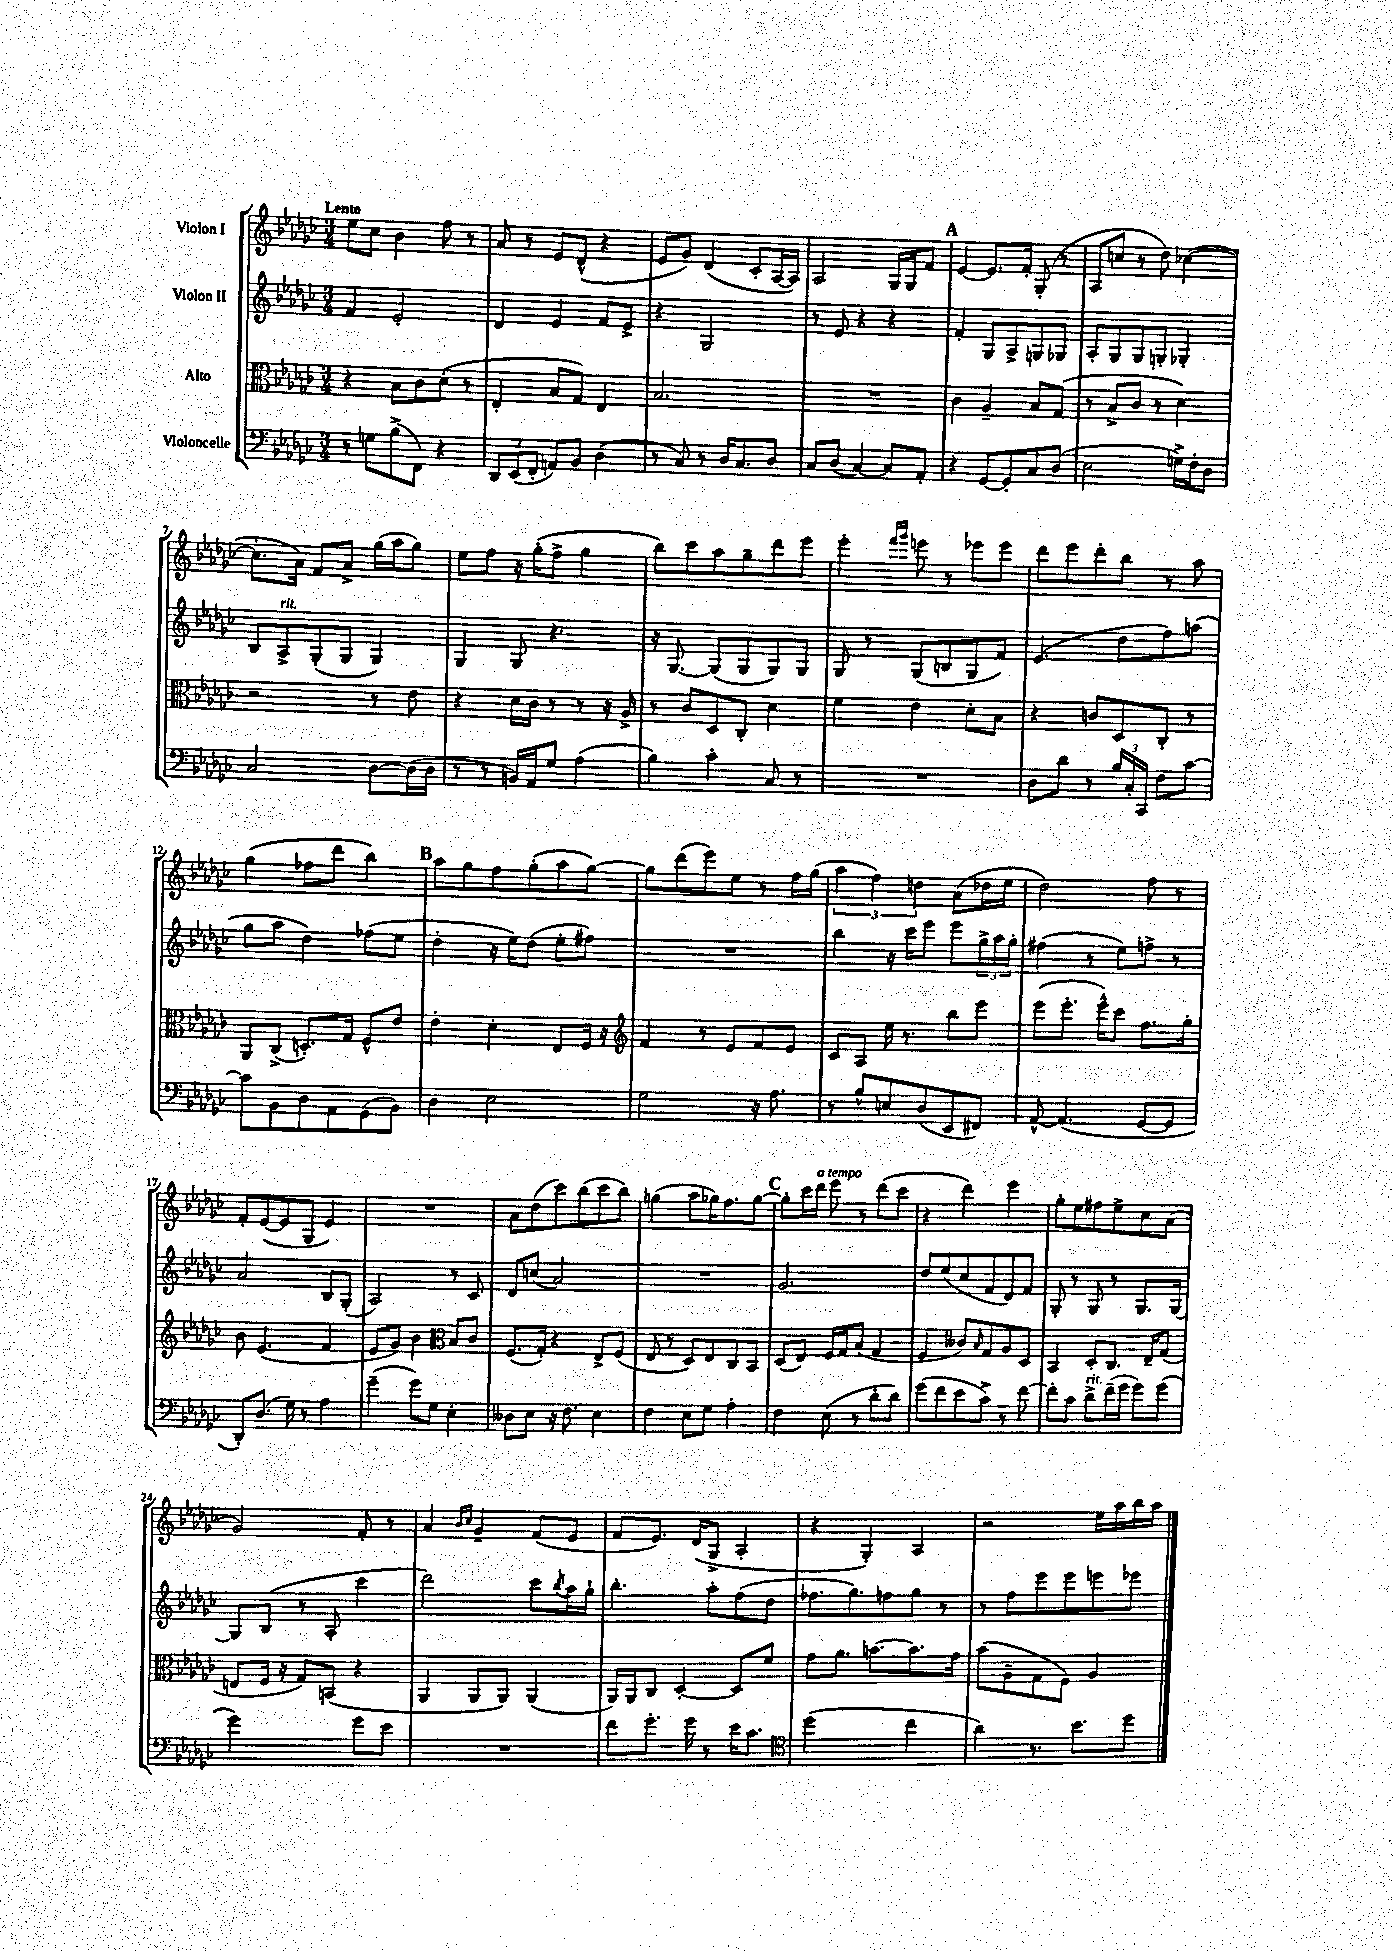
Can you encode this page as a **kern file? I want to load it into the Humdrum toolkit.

**kern	**kern	**kern	**kern
*staff4	*staff3	*staff2	*staff1
*clefF4	*clefC3	*clefG2	*clefG2
*k[b-e-a-d-g-c-]	*k[b-e-a-d-g-c-]	*k[b-e-a-d-g-c-]	*k[b-e-a-d-g-c-]
*M3/4	*M3/4	*M3/4	*M3/4
8r	4r	4f/	8ee-\L
8G\L	.	.	8cc-\J
(8B-^\	8B-\L	2e-'/	4b-\
8FF\J)	8c-\	.	.
4r	(8d-'\J	.	8ff\
.	8r	.	8r
=	=	=	=
12DD-/L	4E-'/	4d-/	8a-/
(12EE-/	.	.	.
.	.	.	8r
12FF'/J	.	.	.
8AA/L)	8B-/L	4e-/	8e-/L
8BB-/J	8G-/J)	.	(8d-^^/J
(4D-\	4E-/	8f/L	4r
.	.	8e-^/J	.
=	=	=	=
8r	2.B-/	4r	8e-/L
8C-/)	.	.	8g-/J)
8r	.	2G-/	(4d-/
16D-/LK	.	.	.
8.C-/	.	.	.
.	.	.	8c-'/L
8D-/J	.	.	[16A-/L
.	.	.	16A-/]JJ)
=	=	=	=
8C-/L	2.r	8r	2A-/
(8D-/J	.	8e-/	.
[4C-/)	.	4r	.
8C-/]L	.	4r	16G-/LL
.	.	.	16G-/J
8AA-'/J	.	.	8f/J
=	=	=	=
4r	4c-\	4f'/	[4e-/
[8GG-/L	4A-~/	8G-/L	8.e-/]L
8GG-'/]	.	8A-^/	.
.	.	.	16f'/Jk
8C-/	8B-/L	8G/	(8G-'/
(8D-/J	(8G-/J	8G-/J	8r
=	=	=	=
2E-\	8r	8A-'/L	8A-/L
.	8B-^/L	8G-/	8cc/J
.	8c-/J	8G-/	8r
.	8r	8G'/J	8dd-\)
16G^\LL)	4d-\)	4G-'/	([4cc-\
16F'\J	.	.	.
8D-\J	.	.	.
=	=	=	=
2C-/	2r	8B-/L	8.cc-'\]L
.	.	8A-^/	.
.	.	.	16a-\Jk)
.	.	(8G-'/	8f/L
.	.	8G-/J	8a-^/J
[8D-\L	8r	4G-/)	(16gg-\LL
.	.	.	16aa-\J
(16D-\]L	8e-\	.	8gg-\J)
16D-\JJ	.	.	.
=	=	=	=
8r	4r	4G-/	8ee-\L
8r	.	.	8ff\J
16BB/LL)	16d-\LL	8G-/	16r
16AA-/J	16c-\JJ	.	(16gg-'\LK
8G-/J	8r	4.r	8ff^\J
(4A-\	8r	.	4gg-\
.	16r	.	.
.	16A-^/	.	.
=	=	=	=
4B-\)	8r	16r	8bb-\L)
.	.	[8.G-/	.
.	8c-/L	.	8ccc-\
4c-'\	8D-/	(8G-/]L	8aa-\
.	8C-'/J	8G-/	8gg-~\
8C-/	4d-\	8G-/)	8ddd-\
8r	.	8G-/J	8eee-\J
=	=	=	=
2.r	4f\	8G-/	4eee-'\
.	.	8r	.
.	.	.	16qqfff/LL
.	.	.	16qqggg-/JJ
.	4e-\	(8G-/L	8eee\
.	.	8B/	8r
.	8d-'\L	8G-/	8eee-\L
.	8B-\J	8f/J)	8eee-\J
=	=	=	=
8D-\L	4r	(4.e-/	8ddd-\L
8d-\J	.	.	8eee-\
8r	8c/L	.	8ddd-'\
24B-/LL	8D-/	8dd-\L	8bb-\J
24C-'/	.	.	.
24CC-/JJ	.	.	.
8F\L	8C-'/J	8ff\)	8r
[8c-\J	8r	(8aa\J	8aa-\
=	=	=	=
8c-\]L	8AA-/L	8gg-\L	(4gg-\
8BB-\	(8C-^/J	8aa-\J	.
8D-\	8.D'/L)	4dd-\)	8ff-\L
8AA-\	.	.	8ddd-\J
.	16G-/Jk	.	.
(8GG-\	8F^^/L	(8ff-\L	4bb-\)
8BB-\J)	8e-/J	8ee-\J	.
=	=	=	=
4D-\	4e-'\	4dd-'\	8aa-\L
.	.	.	8gg-\
2E-\	4d-'\	16r	8ff\
.	.	16ee-\LK)	.
.	.	(8dd-\J	(8gg-'\
.	8E-/L	8ee-'\L	8aa-\
.	16F/Jk	8ff#\J)	[8gg-\J)
.	16r	.	.
=	=	=	=
*	*clefG2	*	*
2G-\	4f/	2.r	8gg-\]L
.	.	.	(8ddd-\
.	8r	.	8eee-\)
.	8e-/L	.	8ee-\J
16r	8f/	.	8r
8.A-\	.	.	.
.	8e-/J	.	16ff\LL
.	.	.	(16gg-\JJ
=	=	=	=
8r	8c-/L	4bb-\	6aa-\
8B-^^/L	8A-/J	.	.
.	.	.	6ff\)
8E/	16ee-\	16r	.
.	8.r	16ccc-\LK	.
.	.	.	6dd\
(8D-/	.	8eee-\J	.
8EE-/	8bb-\L	8eee-\L	(8a-\L
8FF#/J)	8eee-\J	24gg-^\L	16dd-\L
.	.	24aa-\	.
.	.	.	16ee-\JJ
.	.	24gg-'\JJ	.
=	=	=	=
[8AA-^^/	(8eee-\L	(4ff#\	2dd-\)
(4.AA-/]	8.eee-'\J	.	.
.	.	8r	.
.	16eee-^^\LK)	.	.
.	8ccc-\J	8ee-\L)	.
[8GG-/L	8.ff\L	8ff^\J	8ff\
8GG-/]J	.	8r	8r
.	16gg-'\Jk	.	.
=	=	=	=
8DD-'/L)	8b-\	2a-/	8f'/L
(8.D-/J	(4.e-/	.	([8e-/
.	.	.	8e-/]
16G-\)	.	.	.
8r	.	.	8G-/J
4A-\	4f/	8B-/L	4e-/)
.	.	(8G-'/J	.
=	=	=	=
(4g-~\	8e-/L	2A-/)	2.r
.	8g-/J)	.	.
8g-\L)	4b-\	.	.
8G-\J	.	.	.
*	*clefC3	*	*
4E-'\	8B-/L	8r	.
.	8c-/J	8c-/	.
=	=	=	=
8D--\L	(8.F/L	8d-/L	8a-\L
8E-\J	.	(8cc/J	(8dd-\
.	16G-'/Jk)	.	.
16r	4r	2a-/)	8ccc-\)
8.F\	.	.	.
.	.	.	(8bb-\
4E-\	8E-^/L	.	8ccc-\
.	(8F/J	.	8bb-\J)
=	=	=	=
4F\	8E-/	2.r	(4gg\
.	8r	.	.
8E-\L	8D-/L)	.	8aa-\L
8G-\J	8E-/	.	16gg-\K)
.	.	.	8.ff\
4A-'\	8C-/	.	.
.	8BB-/J	.	[8gg-\J
=	=	=	=
4F\	(8D-/L	2.g-/	8gg-'\]L
.	8E-/J)	.	16ccc-\L
.	.	.	16ddd-\JJ
(8E-\	16F/LL	.	8eee-\
.	16G-/J	.	.
8r	(8B-/J	.	8r
8d-'\L	4G-/	.	(8ddd-\L
8d-\J)	.	.	8ccc-\J
=	=	=	=
(8g-\L	4F/	8dd-/L	4r
8f\	.	(8ee-/	.
8e-\	8c--/L)	8cc-/	4ddd-\)
.	16qqB-/	.	.
8c-^\J)	8G-/	8f/	.
8r	8A-/	8d-/)	4eee-\
[8f\	8D-/J	8f/J	.
=	=	=	=
8f'\]L	4BB-/	8G-'/	8gg-'\L
8c-\J	.	8r	8ee-\
8d-^\L	8D-'/L	8G-/	8ff#\
(16f~\L	8.C-/J	8r	8ee-^\
16g-\JJ	.	.	.
8g-\L)	.	8.G-/L	8cc-\
.	16E-~/LK	.	.
(8g-\J	(8G-/J	.	(8a-\J
.	.	[16G-/Jk	.
=	=	=	=
2g-\)	8E/L	8G-/]L	2g-/)
.	16F/Jk	(8B-/J	.
.	16r	.	.
.	8G-/L)	8r	.
.	(8BB/J	8A-'/	.
8g-\L	4r	4ccc-\	8f'/
8e-\J	.	.	8r
=	=	=	=
2.r	4AA-/	2ddd-\)	4a-/
.	.	.	16qqb-/LL
.	.	.	16qqcc-/JJ
.	8AA-/L	.	4g-~/
.	8AA-/J)	.	.
.	(4AA-/	8ccc-\L	(8f/L
.	.	8qbb-/	.
.	.	16aa-\L	8e-/J
.	.	16gg-`\JJ	.
=	=	=	=
8f\L	16AA-/LL)	4.bb-'\	8f/L
.	16AA-/J	.	.
8.g-'\J	8C-/J	.	8.e-/J)
.	[4D-'/	.	.
16g-\	.	.	(16d-/LK
8r	.	8aa-'\L	8G-^/J
16e-\LK	8D-/]L	(8ff\	4A-'/
8.c-\J	.	.	.
.	8f/J	8dd-\J	.
=	=	=	=
*clefC4	*	*	*
(2dd-\	8g-\L	8.ff-\L	4r
.	8.a-\J	.	.
.	.	8.gg-\)	.
.	.	.	4G-'/)
.	[8.b\L	.	.
.	.	8ff\	.
4cc-\	8.b\]	8gg-\J	4A-/
.	.	8r	.
.	16g-\Jk	.	.
=	=	=	=
4a-\)	(8b-\L	8r	2r
.	8A-~\	8ff\L	.
8.r	8G-\	8eee-\	.
.	8F\J)	8eee-\	.
8.b-\L	.	.	.
.	4A-/	8eee\	16ee-\LL
.	.	.	16aa-\
8dd-\J	.	8eee-\J	16bb-\
.	.	.	16aa-\JJ
==	==	==	==
*-	*-	*-	*-
